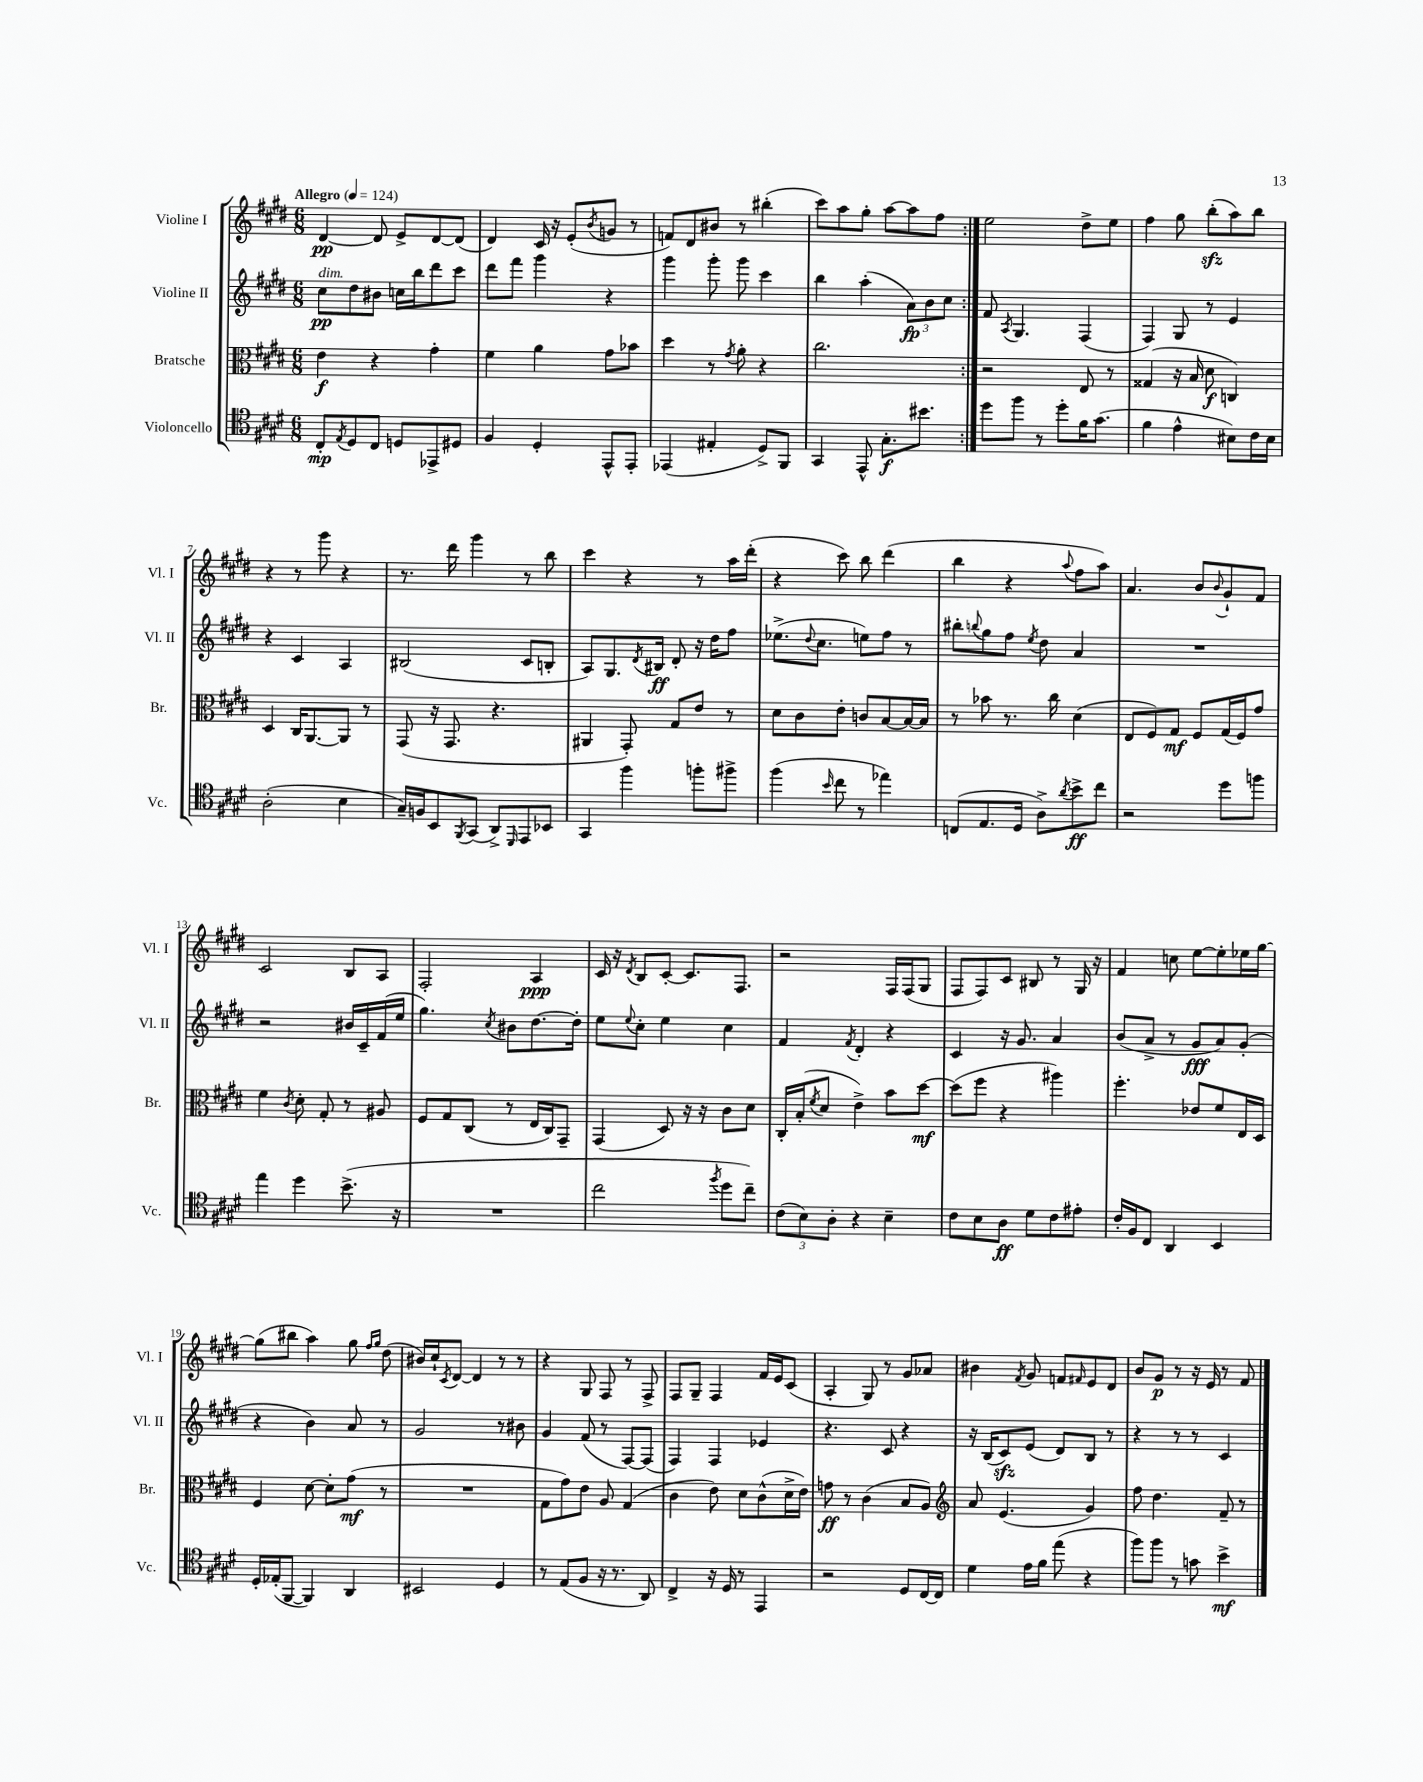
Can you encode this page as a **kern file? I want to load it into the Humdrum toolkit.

**kern	**dynam	**kern	**dynam	**kern	**dynam	**kern	**dynam
*part4	*part4	*part3	*part3	*part2	*part2	*part1	*part1
*staff4	*staff4	*staff3	*staff3	*staff2	*staff2	*staff1	*staff1
*I"Violoncello	*	*I"Bratsche	*	*I"Violine II	*	*I"Violine I	*
*I'Vc.	*	*I'Br.	*	*I'Vl. II	*	*I'Vl. I	*
*clefC4	*	*clefC3	*	*clefG2	*	*clefG2	*
*k[f#c#g#d#]	*	*k[f#c#g#d#]	*	*k[f#c#g#d#]	*	*k[f#c#g#d#]	*
*M6/8	*	*M6/8	*	*M6/8	*	*M6/8	*
*MM124	*	*MM124	*	*MM124	*	*MM124	*
=1	=1	=1	=1	=1	=1	=1	=1
!	!	!	!	!	!	!LO:TX:a:B:t=Allegro	!
!	!	!	!	!LO:TX:a:i:t=dim.	!	!	!
8C#'/L	mp	4e\	f	8cc#\L	pp	[4d#/	pp
8qE/	.	.	.	.	.	.	.
8D#/	.	.	.	8dd#\	.	.	.
8C#/J	.	4r	.	8b#X\J	.	8d#/]	.
8Dn/L	.	.	.	16ccn\LL	.	8e^/L	.
.	.	.	.	16bb\J	.	.	.
8EE-X^/	.	4g#'\	.	8ddd#\	.	[8d#/	.
8D#X/J	.	.	.	8ccc#\J	.	(8d#/J]	.
=2	=2	=2	=2	=2	=2	=2	=2
4F#/	.	4f#\	.	8ddd#\L	.	4d#/)	.
.	.	.	.	8fff#\J	.	.	.
4D#'/	.	4a\	.	4ggg#\	.	16c#/	.
.	.	.	.	.	.	16r	.
.	.	.	.	.	.	(8e'/L	.
.	.	.	.	.	.	8qb/	.
8EE^^/L	.	8g#\L	.	4r	.	8gn/J	.
8EE'/J	.	8b-X\J	.	.	.	8r	.
=3	=3	=3	=3	=3	=3	=3	=3
(4EE-X/	.	4dd#\	.	4ggg#\	.	8fn/L)	.
.	.	.	.	.	.	8d#/	.
4E#X'/	.	8r	.	8ggg#'\	.	8b#X/J	.
.	.	8qg#/	.	.	.	.	.
.	.	8a'\	.	8ggg#\	.	8r	.
8D#^/L)	.	4r	.	4ccc#\	.	(4bb#X'\	.
8FF#/J	.	.	.	.	.	.	.
=4	=4	=4	=4	=4	=4	=4	=4
4GG#/	.	2.cc#\	.	4bb\	.	8ccc#\L)	.
.	.	.	.	.	.	8aa\	.
8EE^^/	.	.	.	(4aa'\	.	8gg#'\J	.
8.G#'\L	f	.	.	.	.	[8aa\L	.
.	.	.	.	12a\L)	fp	8aa\]	.
8.b#X\J	.	.	.	.	.	.	.
.	.	.	.	12b\	.	.	.
.	.	.	.	.	.	8ff#\J	.
.	.	.	.	12cc#\J	.	.	.
=5:|!	=5:|!	=5:|!	=5:|!	=5:|!	=5:|!	=5:|!	=5:|!
8dd#\L	.	2r	.	8f#/	.	2ee\	.
.	.	.	.	8qA/	.	.	.
8ff#\J	.	.	.	4.G#/	.	.	.
8r	.	.	.	.	.	.	.
8dd#'\L	.	.	.	.	.	.	.
16f#\K	.	8E/	.	(4F#/	.	8dd#^\L	.
(8.g#\J	.	.	.	.	.	.	.
.	.	8r	.	.	.	8ee\J	.
=6	=6	=6	=6	=6	=6	=6	=6
4f#\	.	(4G##X/	.	4F#/)	.	4ff#\	.
4e^^\	.	16r	.	8G#/	.	8gg#\	.
.	.	16B/	.	.	.	.	.
.	.	8d#\	f	8r	.	(8bbzz'\L	.
8B#X\L)	.	4Cn/)	.	4e/	.	8aa\)	.
16c#\L	.	.	.	.	.	8bb\J	.
16B#\JJ	.	.	.	.	.	.	.
!!LO:LB:g=z
=7	=7	=7	=7	=7	=7	=7	=7
(2A'\	.	4D#/	.	4r	.	4r	.
.	.	16C#/KL	.	4c#/	.	8r	.
.	.	[8.AA/	.	.	.	.	.
.	.	.	.	.	.	8ggg#\	.
4B\	.	8AA/J]	.	4A/	.	4r	.
.	.	8r	.	.	.	.	.
=8	=8	=8	=8	=8	=8	=8	=8
16G#~/LL)	.	(8GG#/	.	(2B#X/	.	8.r	.
16Fn/J	.	.	.	.	.	.	.
8BB/	.	16r	.	.	.	.	.
.	.	8.GG#/	.	.	.	16ddd#\	.
8qFF#/	.	.	.	.	.	.	.
(8GG#/J	.	.	.	.	.	4ggg#\	.
8AA^/L)	.	4.r	.	.	.	.	.
16qqDD#/	.	.	.	.	.	.	.
8EE/	.	.	.	8c#/L	.	8r	.
8BB-X/J	.	.	.	8Bn'/J	.	8bb\	.
=9	=9	=9	=9	=9	=9	=9	=9
4GG#/	.	4AA#X/	.	8A/L)	.	4ccc#\	.
.	.	.	.	8.G#/	.	.	.
4ff#\	.	8GG#'/)	.	.	.	4r	.
.	.	.	.	8qd#/	.	.	.
.	.	.	.	16B#X/Jk	ff	.	.
.	.	8G#/L	.	8d#'/	.	.	.
8ffn'\L	.	8e/J	.	16r	.	8r	.
.	.	.	.	16dd#\KL	.	.	.
8ff#X^\J	.	8r	.	8ff#\J	.	16aa\LL	.
.	.	.	.	.	.	(16ddd#'\JJ	.
=10	=10	=10	=10	=10	=10	=10	=10
(4ff#\	.	8d#\L	.	(8.ee-X^\L	.	4r	.
.	.	8c#\	.	.	.	.	.
.	.	.	.	8qqdd#/	.	.	.
.	.	.	.	8.cc#\J	.	.	.
16qqb/	.	.	.	.	.	.	.
8cc#\	.	8e'\J	.	.	.	8ccc#\)	.
8r	.	8cn/L	.	8een\L)	.	8bb\	.
4ee-X\)	.	[8B/	.	8ff#\J	.	(4ddd#\	.
.	.	16B/L_	.	8r	.	.	.
.	.	16B/JJ]	.	.	.	.	.
=11	=11	=11	=11	=11	=11	=11	=11
(8Cn/L	.	8r	.	8bb#X'\L	.	4bb\	.
.	.	.	.	8qqbbn/	.	.	.
8.E/	.	8b-X\	.	8gg#\	.	.	.
.	.	8.r	.	8ff#\J	.	4r	.
16D#/Jk	.	.	.	.	.	.	.
.	.	.	.	8qee/	.	.	.
8A^\L)	.	.	.	8dd#\	.	.	.
.	.	16cc#\	.	.	.	.	.
8qa/	.	.	.	.	.	8qqaa/	.
8b^\	ff	(4d#\	.	4a/	.	8ff#\L	.
8cc#\J	.	.	.	.	.	8aa\J)	.
=12	=12	=12	=12	=12	=12	=12	=12
2r	.	8E/L	.	2.r	.	4.a/	.
.	.	8F#/)	.	.	.	.	.
.	.	8G#/J	mf	.	.	.	.
.	.	8F#/L	.	.	.	8b/L	.
.	.	.	.	.	.	8qqb/	.
8dd#\L	.	(16G#/L	.	.	.	8g#`/	.
.	.	16F#/J)	.	.	.	.	.
8ffn\J	.	8g#/J	.	.	.	8f#/J	.
!!LO:LB:g=z
=13	=13	=13	=13	=13	=13	=13	=13
4ee\	.	4f#\	.	2r	.	2c#/	.
.	.	8qc#/	.	.	.	.	.
4dd#\	.	8d#'\	.	.	.	.	.
.	.	8G#'/	.	.	.	.	.
(8.b^\	.	8r	.	16b#X/LL	.	8B/L	.
.	.	.	.	16c#~/	.	.	.
.	.	8A#X/	.	(16f#/	.	8A/J	.
16r	.	.	.	16ee/JJ	.	.	.
=14	=14	=14	=14	=14	=14	=14	=14
2.r	.	8F#/L	.	4.gg#\)	.	2F#'/	.
.	.	8G#/	.	.	.	.	.
.	.	(8C#/J	.	.	.	.	.
.	.	.	.	8qcc#/	.	.	.
.	.	8r	.	8b#X\L	.	.	.
.	.	16E/LL	.	[8.dd#\	.	4A/	ppp
.	.	16C#/J)	.	.	.	.	.
.	.	8GG#~/J	.	.	.	.	.
.	.	.	.	16dd#'\Jk]	.	.	.
=15	=15	=15	=15	=15	=15	=15	=15
2cc#\	.	(4GG#/	.	8ee\L	.	16c#/	.
.	.	.	.	.	.	16r	.
.	.	.	.	8qqee/	.	8qd#/	.
.	.	.	.	8cc#'\J	.	8B/L	.
.	.	8D#/)	.	4ee\	.	[8c#'/J	.
.	.	16r	.	.	.	8.c#/L]	.
.	.	16r	.	.	.	.	.
8qff#/	.	.	.	.	.	.	.
8dd#\L	.	8c#\L	.	4cc#\	.	.	.
.	.	.	.	.	.	8.F#/J	.
8cc#~\J)	.	8d#\J	.	.	.	.	.
=16	=16	=16	=16	=16	=16	=16	=16
(12c#\L	.	16C#'/LL	.	4f#/	.	2r	.
.	.	(16B'/J	.	.	.	.	.
12B\)	.	.	.	.	.	.	.
.	.	8qf#/	.	.	.	.	.
.	.	8d#/J	.	.	.	.	.
12A'\J	.	.	.	.	.	.	.
.	.	.	.	8qf#/	.	.	.
4r	.	4e^\)	.	4d#'/	.	.	.
4B~\	.	8b\L	.	4r	.	16F#/LL	.
.	.	.	.	.	.	(16F#/J	.
.	.	[8dd#\J	mf	.	.	8G#/J	.
=17	=17	=17	=17	=17	=17	=17	=17
8c#\L	.	(8dd#\L]	.	4c#/	.	8F#/L	.
8B\	.	8ff#\J	.	.	.	8F#/)	.
8A\J	ff	4r	.	16r	.	8c#/J	.
.	.	.	.	8.g#/	.	.	.
8d#\L	.	.	.	.	.	8B#X/	.
8c#\	.	4aa#X\)	.	4a/	.	8r	.
8e#X'\J	.	.	.	.	.	16G#/	.
.	.	.	.	.	.	16r	.
=18	=18	=18	=18	=18	=18	=18	=18
16c#'/LL	.	4.ff#'\	.	(8b/L	.	4f#/	.
16F#/J	.	.	.	.	.	.	.
8C#/J	.	.	.	8a^/J	.	.	.
4AA/	.	.	.	8r	.	8ccn\	.
.	.	8e-X/L	.	8g#/L	fff	[8ee\L	.
4BB/	.	8f#/	.	8a/)	.	8ee'\]	.
.	.	16E/L	.	(8g#'/J	.	16ee-X\L	.
.	.	16D#/JJ	.	.	.	[16gg#\JJ	.
!!LO:LB:g=z
=19	=19	=19	=19	=19	=19	=19	=19
16D#'/LL	.	4F#/	.	4r	.	(8gg#\L]	.
(16E-X'/J	.	.	.	.	.	.	.
[8FF#/J	.	.	.	.	.	8bb#X\J	.
4FF#/])	.	[8d#\	.	4b\)	.	4aa\)	.
.	.	8d#'\L]	.	.	.	.	.
4AA/	.	(8g#\J	mf	8a/	.	8gg#\	.
.	.	.	.	.	.	16qqff#/LL	.
.	.	.	.	.	.	16qqgg#/JJ	.
.	.	8r	.	8r	.	(8dd#\	.
=20	=20	=20	=20	=20	=20	=20	=20
2BB#X/	.	2.r	.	2g#/	.	16b#X/LL)	.
.	.	.	.	.	.	16cc#`/J	.
.	.	.	.	.	.	8qc#/	.
.	.	.	.	.	.	[8d#/J	.
.	.	.	.	.	.	4d#/]	.
4D#/	.	.	.	8r	.	8r	.
.	.	.	.	8b#X\	.	8r	.
=21	=21	=21	=21	=21	=21	=21	=21
8r	.	8G#\L	.	4g#/	.	4r	.
(8E/L	.	8g#\)	.	.	.	.	.
8F#/J	.	8e\J	.	(8f#/	.	8G#/	.
16r	.	8A/	.	8r	.	8F#/	.
8.r	.	.	.	.	.	.	.
.	.	(4G#/	.	[8F#/L)	.	8r	.
8AA/)	.	.	.	(8F#/J]	.	8F#^/	.
=22	=22	=22	=22	=22	=22	=22	=22
4C#^/	.	4c#\	.	4F#/)	.	8F#/L	.
.	.	.	.	.	.	8G#~/J	.
16r	.	8e\)	.	4F#/	.	4F#/	.
16D#/	.	.	.	.	.	.	.
8r	.	8d#\L	.	.	.	.	.
4EE/	.	(8c#^^\	.	4e-X/	.	16f#/LL	.
.	.	.	.	.	.	16e/J	.
.	.	16d#^\L	.	.	.	(8c#/J	.
.	.	16e\JJ)	.	.	.	.	.
=23	=23	=23	=23	=23	=23	=23	=23
2r	.	8gn\	ff	4.r	.	4A'/	.
.	.	8r	.	.	.	.	.
.	.	(4c#\	.	.	.	8G#/)	.
.	.	.	.	8c#/	.	8r	.
8D#/L	.	8B/L	.	4r	.	8g#/L	.
[16C#/L	.	8A/J)	.	.	.	8a-X/J	.
16C#/JJ]	.	.	.	.	.	.	.
=24	=24	=24	=24	=24	=24	=24	=24
*	*	*clefG2	*	*	*	*	*
4d#\	.	8a/	.	16r	.	4b#X\	.
.	.	.	.	(16B/KL	.	.	.
.	.	(4.e/	.	8c#zz/)	.	.	.
.	.	.	.	.	.	8qf#/	.
16e\LL	.	.	.	(8e/J	.	8g#/	.
16f#\JJ	.	.	.	.	.	.	.
(8ee\	.	.	.	8d#/L)	.	8fn/L	.
.	.	.	.	.	.	16qqf#X/	.
4r	.	4g#/)	.	8B/J	.	8e/	.
.	.	.	.	8r	.	8d#/J	.
=25	=25	=25	=25	=25	=25	=25	=25
8ff#\L)	.	8ff#\	.	4r	.	8b/L	.
8ff#\J	.	4.dd#\	.	.	.	8g#/J	p
8r	.	.	.	8r	.	8r	.
8gn\	.	.	.	8r	.	16r	.
.	.	.	.	.	.	16e/	.
4b^\	mf	8f#~/	.	4c#/	.	8r	.
.	.	8r	.	.	.	8f#/	.
==	==	==	==	==	==	==	==
*-	*-	*-	*-	*-	*-	*-	*-
